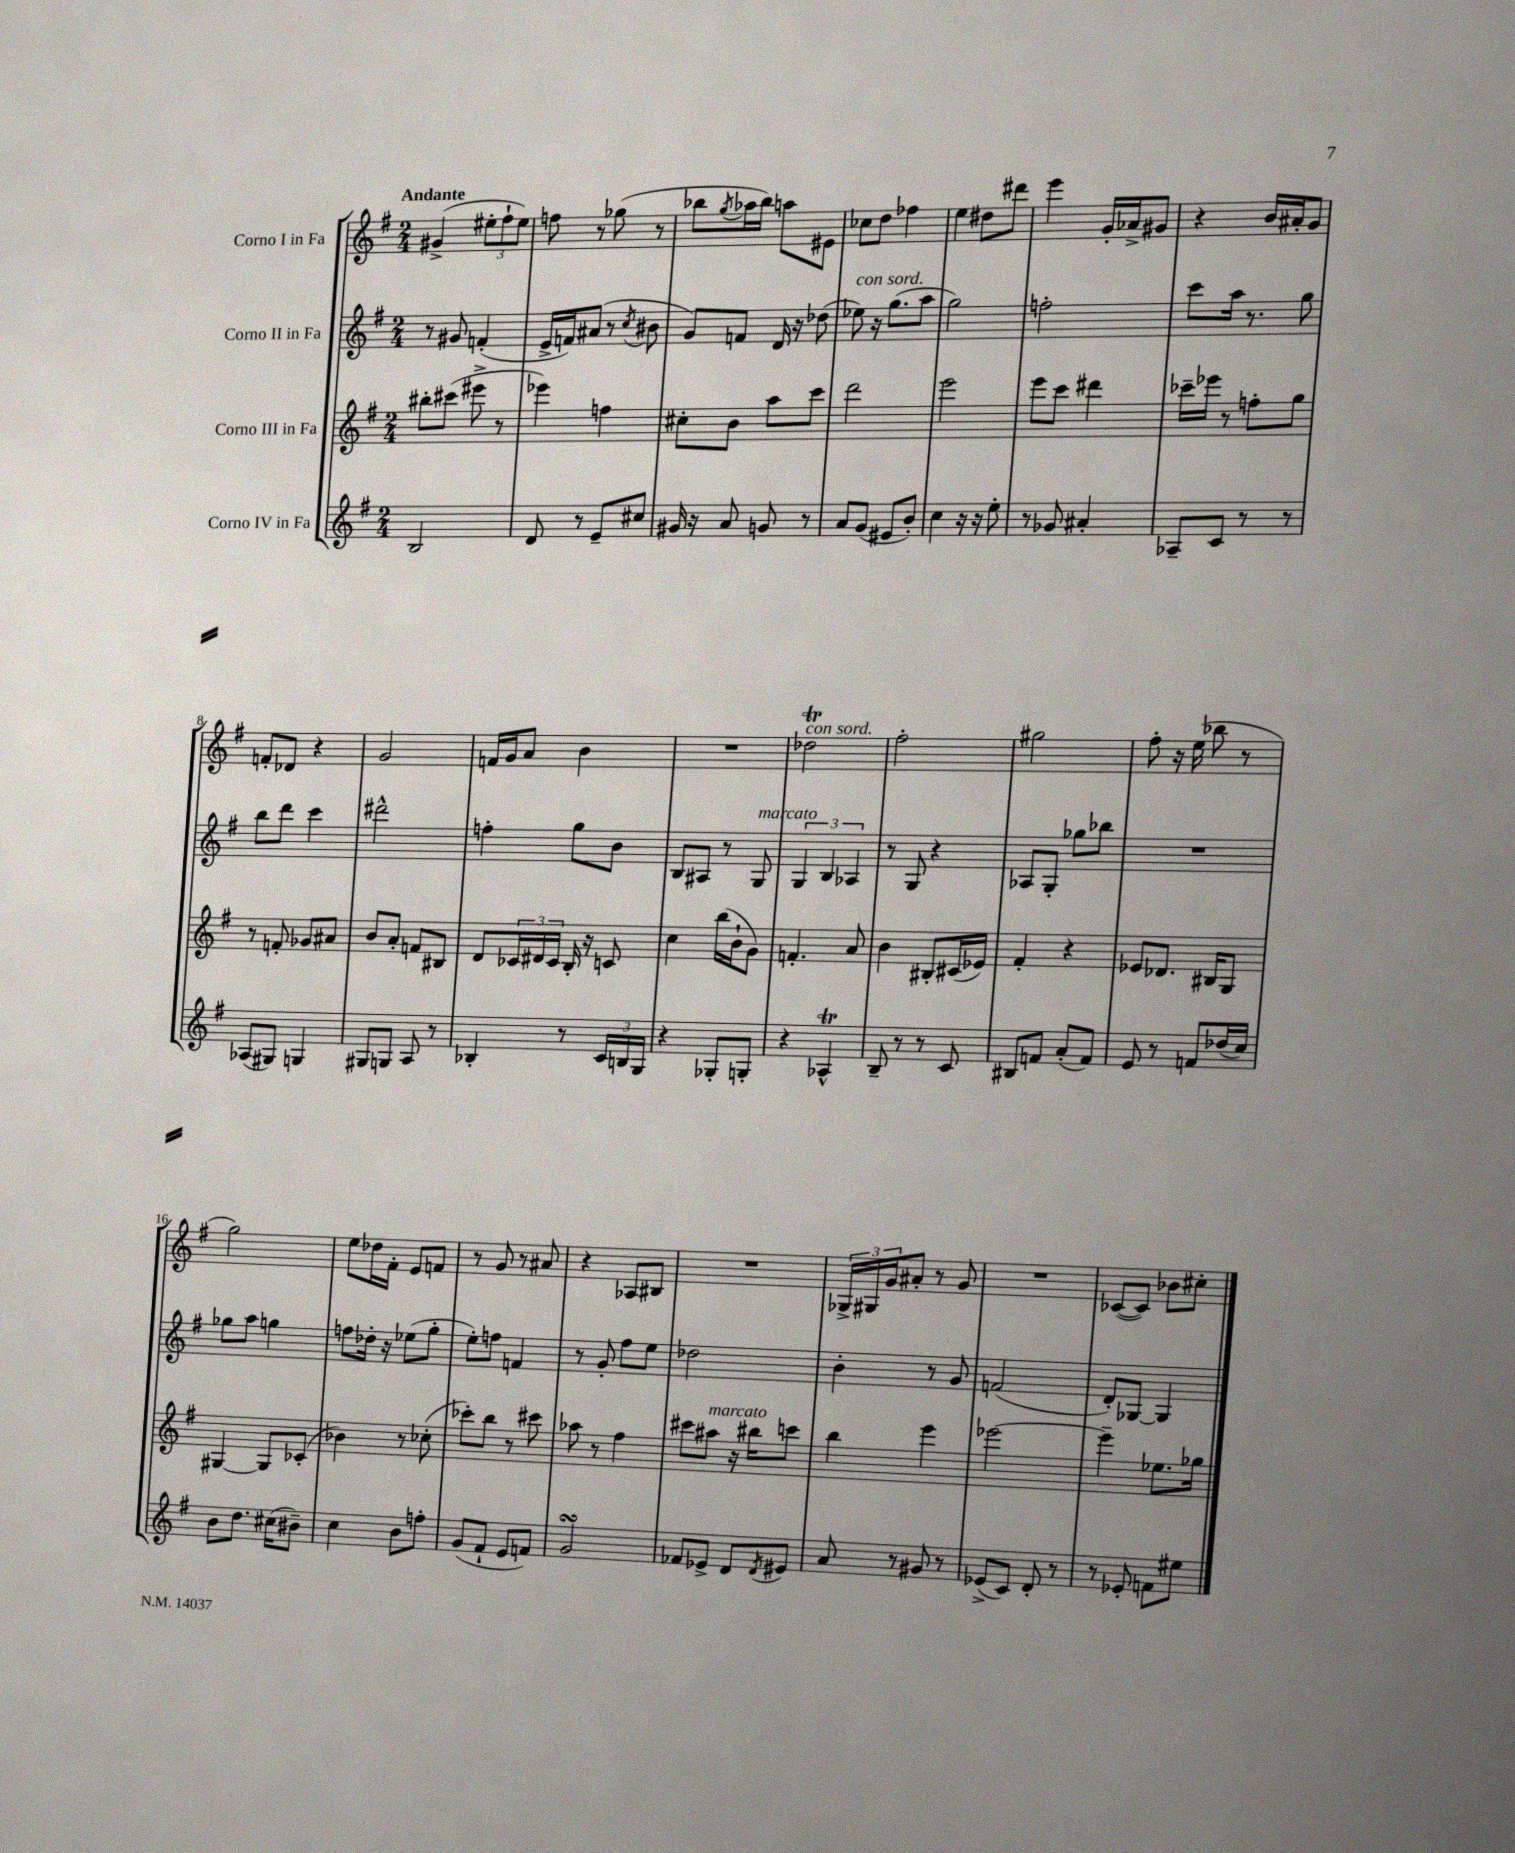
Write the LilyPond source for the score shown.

<<
\new StaffGroup <<
\new Staff = "s0" \with { instrumentName = "Corno I in Fa" } {
    \clef treble \key g \major \numericTimeSignature \time 2/4 \tempo "Andante"
    gis'4->( \tuplet 3/2 { eis''8-. fis''8-! eis''8) } |
    f''8 r8 ges''8( r8 |
    bes''8 \acciaccatura { g''8 } aes''16 bes''16) a''8 eis'8 |
    ces''8 d''8 fes''4 |
    e''4 dis''8 dis'''8 |
    e'''4 g'16-. aes'16-> gis'8 |
    r4 b'16 ais'16-. g'8 |
    f'8-. des'8 r4 |
    g'2 |
    f'16 g'16 a'8 b'4 |
    R2 |
    des''2\trill^\markup { \italic "con sord." } |
    fis''2-. |
    gis''2 |
    fis''8-. r16 e''16( bes''8 r8 |
    g''2) |
    e''8 des''16 fis'16-. e'8 f'8 |
    r8 g'8 r8 ais'8 |
    r4 aes8 bis8 |
    R2 |
    \tuplet 3/2 { ges16-> gis16 g'16 } ais'8-. r8 g'8 |
    R2 |
    ces'8~( ces'8) bes'8 cis''8-. \bar "|." |
}
\new Staff = "s1" \with { instrumentName = "Corno II in Fa" } {
    \clef treble \key g \major \numericTimeSignature \time 2/4
    r8 gis'8 f'4-.( |
    e'16-> f'16) ais'8( r8 \acciaccatura { c''8 } bis'8 |
    g'8) f'8 d'16 r16 des''8( |
    ees''8^\markup { \italic "con sord." }) r16 g''8.( a''8 |
    g''2) |
    f''2-. |
    c'''8 a''16 r8. g''8 |
    b''8 d'''8 c'''4 |
    dis'''2-^ |
    f''4-. g''8 b'8 |
    b8 ais8 r8 g8^\markup { \italic "marcato" } |
    \tuplet 3/2 { g4 b4 aes4 } |
    r8 g8 r4 |
    aes8 g8-. ges''8 bes''8 |
    R2 |
    ges''8 a''8 g''4 |
    f''8 des''16-. r16 ees''8( g''8-. |
    e''8-.) f''8 f'4 |
    r8 g'8-. fis''8 e''8 |
    des''2 |
    b'4-. r8 g'8 |
    f'2( |
    d'8-.) ges8~ ges4 \bar "|." |
}
\new Staff = "s2" \with { instrumentName = "Corno III in Fa" } {
    \clef treble \key g \major \numericTimeSignature \time 2/4
    bis''8-. cis'''8( eis'''8-> r8 |
    ees'''4) f''4 |
    cis''8-. b'8 a''8 c'''8 |
    d'''2 |
    e'''2 |
    e'''8 c'''8 dis'''4 |
    ces'''16-- ees'''16 r8 f''8-. g''8 |
    r8 f'8-. ges'8 ais'8 |
    b'8 a'8-. f'8 bis8 |
    d'8 \tuplet 3/2 { ces'16 dis'16 ces'16 } b16-. r16 c'8 |
    c''4 b''16( b'16-! g'8) |
    f'4.-. a'8 |
    b'4 bis8-. cis'16( ees'16) |
    fis'4-. r4 |
    ees'8 des'8. bis16 g8 |
    gis4~ gis8 ces'8-.( |
    bes'4) r8 ces''8-.( |
    ces'''8-.) b''8 r8 cis'''8 |
    aes''8 r8 fis''4 |
    cis'''8 ais''8^\markup { \italic "marcato" } r16 bis''16 c'''8 |
    b''4 e'''4 |
    ees'''2~ |
    ees'''4-- ees''8. ges''16 \bar "|." |
}
\new Staff = "s3" \with { instrumentName = "Corno IV in Fa" } {
    \clef treble \key g \major \numericTimeSignature \time 2/4
    b2 |
    d'8 r8 e'8-- cis''8 |
    gis'16 r16 a'8 g'8 r8 |
    a'8 g'8( eis'8 b'8-.) |
    c''4 r16 r16 e''8-. |
    r8 ges'8 ais'4-. |
    aes8-- c'8 r8 r8 |
    aes8( gis8) g4 |
    gis8 g8 a8 r8 |
    bes4-. r8 \tuplet 3/2 { c'16 b16 g16 } |
    r4 ges8-. g8-. |
    r4 aes4-^\trill |
    b8-- r8 r8 c'8 |
    bis8 f'8 a'8-.( f'8) |
    e'8 r8 f'8 des''16( c''16) |
    b'8 d''8. cis''16( bis'8--) |
    c''4 b'8 f''8-. |
    g'8( fis'8-! e'8 f'8) |
    g'2\turn |
    fes'8 ees'8-> d'8 \acciaccatura { d'8 } eis'8 |
    a'8 r8 gis'8 r8 |
    ees'8->( c'8) d'8-. r8 |
    r8 ees'8-. f'8 eis''8 \bar "|." |
}
>>
>>
